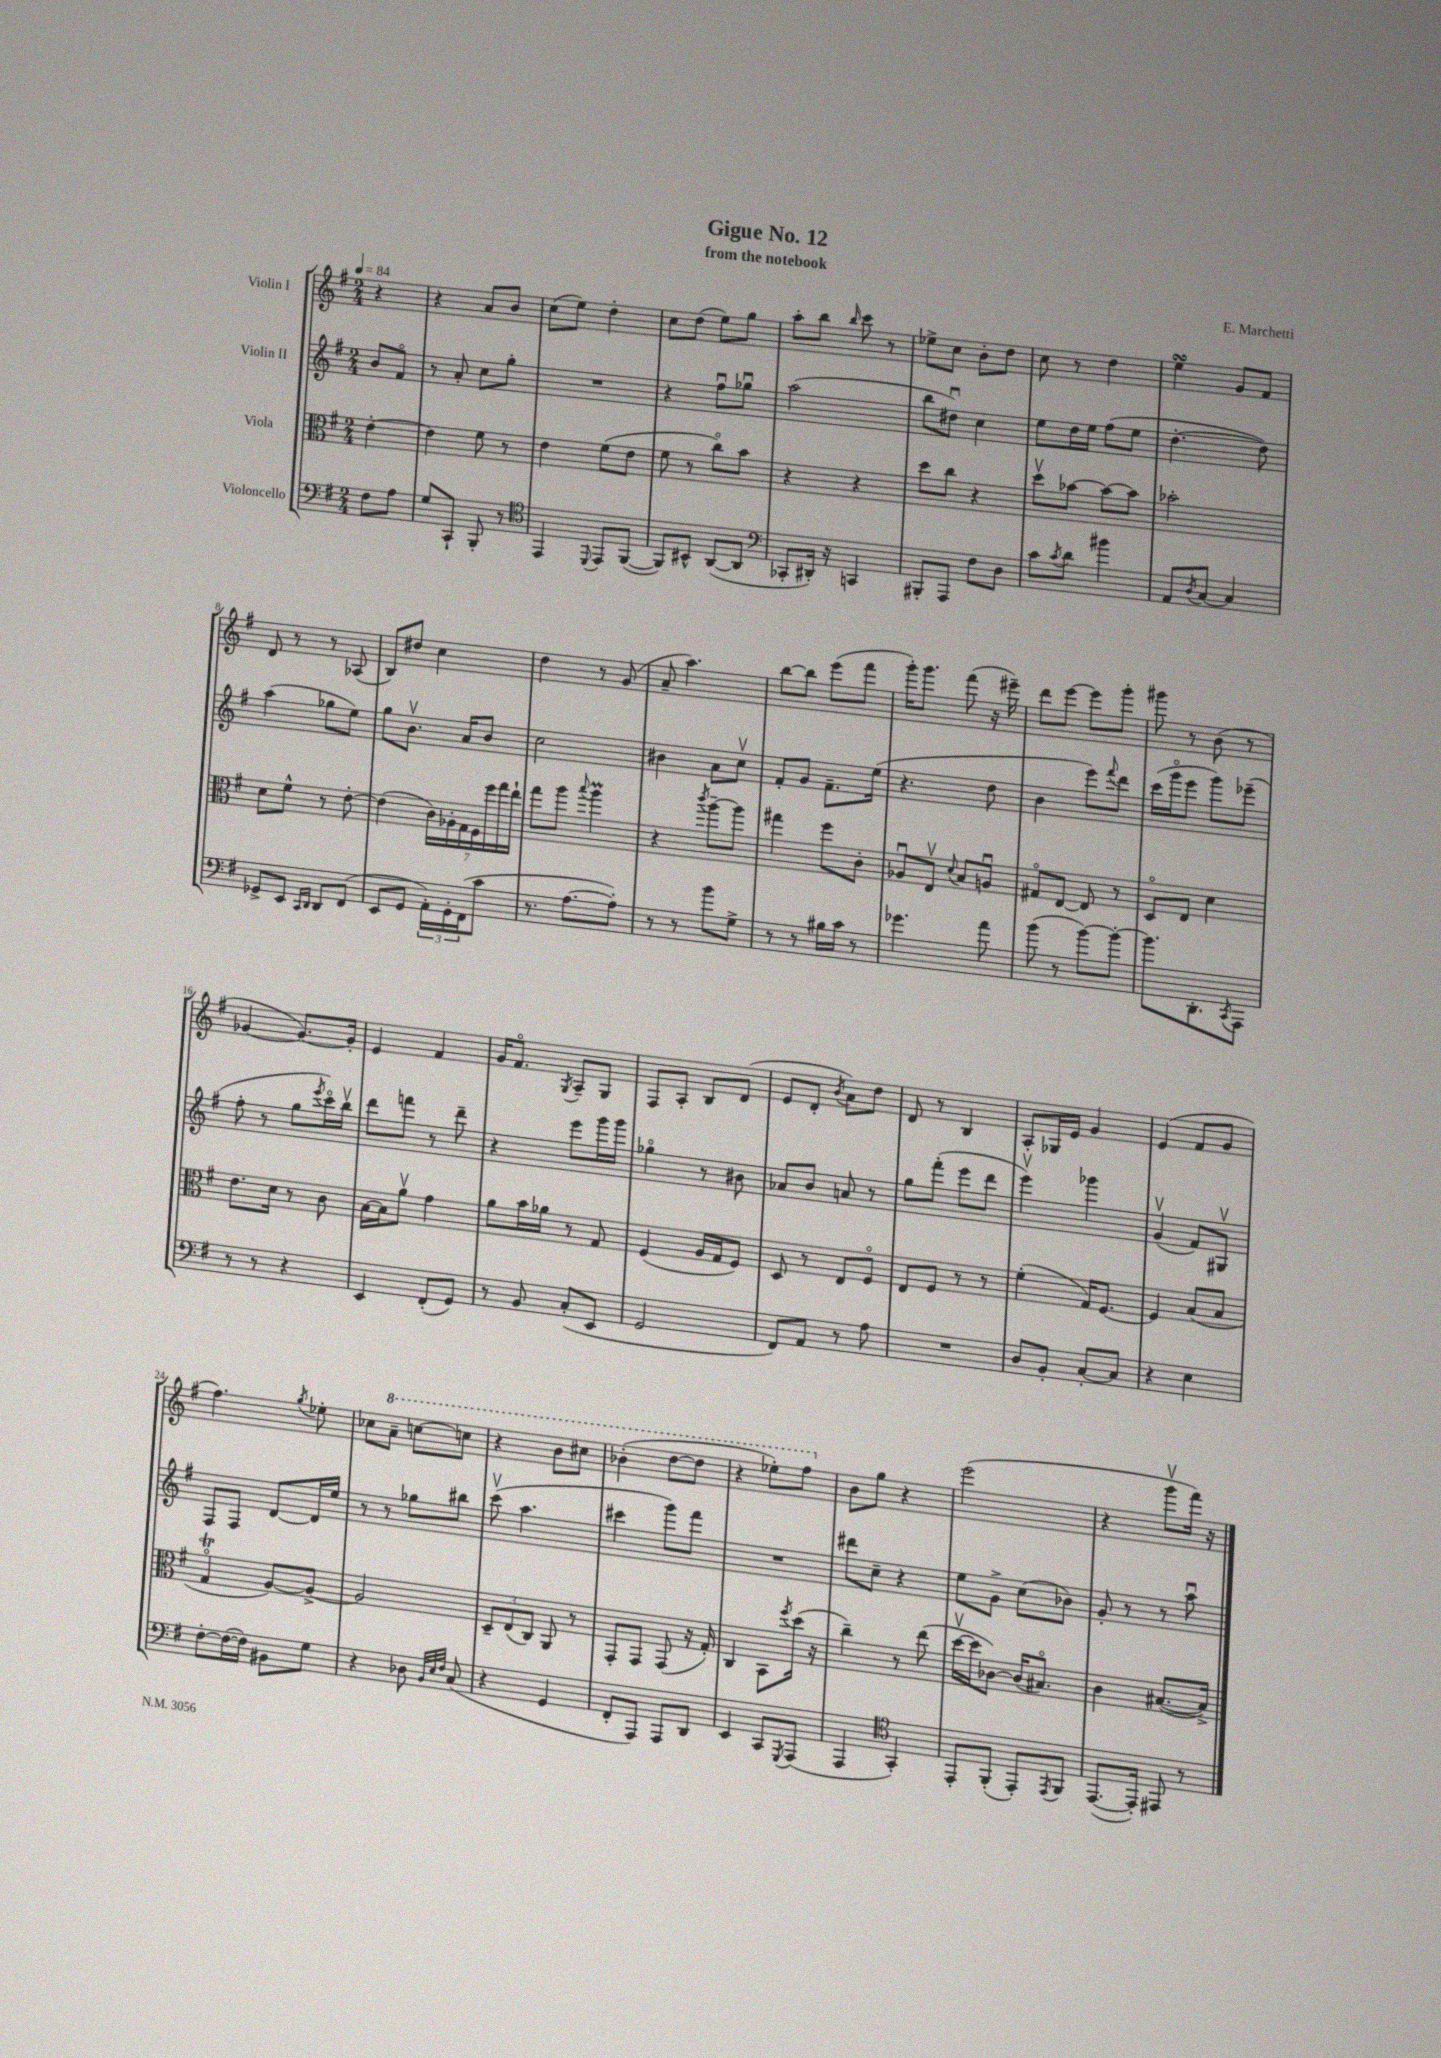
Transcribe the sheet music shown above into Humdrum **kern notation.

**kern	**kern	**kern	**kern
*staff4	*staff3	*staff2	*staff1
*clefF4	*clefC3	*clefG2	*clefG2
*k[f#]	*k[f#]	*k[f#]	*k[f#]
*M2/4	*M2/4	*M2/4	*M2/4
*MM84	*MM84	*MM84	*MM84
8F#\L	[4e'\	8b/L	4r
8A\J	.	8f#o/J	.
=	=	=	=
8G/L	4e\]	8r	4r
8CC`/J	.	8a'/	.
8BBB'/	8f#\	8cc\L	8a/L
8r	8r	8gg'\J	8b/J
=	=	=	=
*clefC4	*	*	*
4EE/	4e\	2r	(8cc\L
.	.	.	8ee\J)
8qqDD/	.	.	.
8EE/L	(8f#\L	.	4dd'\
([8FF#/J	8e\J	.	.
=	=	=	=
8FF#/]L)	8f#\	4r	8cc\L
8BB#^^/J	8r	.	(8dd\J
([8AA/L	8cco\L)	8ff#u\L	8ee\L)
8AA/]J	8b\J	8gg-u\J	8gg\J
=	=	=	=
*clefF4	*	*	*
8CC-'/L	4r	(2aa\	8aa'\L
16DD#'/Jk)	.	.	8bb\J
16r	.	.	.
.	.	.	16qqbb/
4CC/	4r	.	8ccc\
.	.	.	8r
=	=	=	=
8BBB#'/L	8dd\L	8bb\L	8ee-^\L
8AAA/J	8cc\J	8dd#u\J)	8cc\J
8F#\L	4r	4cc\	8b'\L
8D\J	.	.	8dd\J
=	=	=	=
8c\L	8ddv\L	8ee\L	8cc\
8qc/	.	.	.
8d\J	[8b-\J	16dd\L	8r
.	.	16ee\JJ	.
4b#\	8b-\_L	(8ff#\L	4dd\
.	8b-\]J	8ee\J	.
=	=	=	=
8AA/L	2b-'\	[4.dd'\	4ee\
8qD/	.	.	.
[8C/J	.	.	.
4C/]	.	.	8g/L
.	.	8dd\])	8f#/J
=	=	=	=
8GG-^/L	8d\L	(4aa\	8d/
8EE/J	8f#^^\J	.	8r
16qqCC/LL	.	.	.
16qqDD/JJ	.	.	.
8DD/L	8r	8gg-\L	8r
(8FF#/J	[8e'\	8ee\J)	(8A-/
=	=	=	=
8EE/L	(4e\]	8gg\L	8B/L)
8GG/J	.	8.bv\J	8dd#/J
24AA'\LL)	28c\LL)	.	4cc\
.	28A-'\	.	.
24GG'\	.	.	.
.	.	16a/LK	.
.	28G\	.	.
(24FF#\J	.	.	.
.	28F#\	.	.
8c\J	.	8b/J	.
.	28ff#\	.	.
.	28gg\	.	.
.	28ee`\JJ	.	.
=	=	=	=
8.r	8gg\L	2cc\	4dd\
.	8aa\J	.	.
[8.A\L	.	.	.
.	8qqbb/	.	.
.	4aa\	.	8r
8A'\]J)	.	.	(8g/
=	=	=	=
8r	4r	4b#\	8a~/
8r	.	.	4.aa\)
.	8qccc/	.	.
8b\L	[8aa~\L	8a\L	.
8G^\J	8aa\]J	8ccv\J	.
=	=	=	=
8r	4gg#\	8f#'/L	[8bb\L
8r	.	8g/J	8bb\]J
16B#\LL	8ff#\L	8.f#~\L	(8eee\L
16c\JJ	.	.	.
8r	8c'\J	.	8fff#\J
.	.	(16ee\Jk	.
=	=	=	=
4.g-\	8A-u/L	4.r	16ggg'\LK)
.	.	.	8.ggg\J
.	8Ev/J	.	.
.	8qqd/	.	.
.	8B/L	.	(8fff#\
8a\	8Au/J	8dd\	16r
.	.	.	16eee#~\)
=	=	=	=
(8b\	8G#o/L	4b\	8ddd\L
8r	[8E/J	.	[8eee\J
[8b\L)	8E/]	8eee\L)	8eee\]L
.	.	8qqfff#/	.
8b'\_J	8r	8ddd\J	8ggg'\J
=	=	=	=
8.b\]L	8Do/L	(16ccc\LL	8ggg#\
.	.	16gggo\J	.
.	8E/J	8eee\J	8r
8.DD'\	.	.	.
.	4d\	8ggg\L)	(8b\
8qCC/	.	.	.
8AAA\J	.	(8eee-~\J	8r
=	=	=	=
8r	8.e\L	8ff#'\	[4g-/
8r	.	8r	.
.	16d\Jk	.	.
4r	8r	8gg\L	8.g-/_L)
.	.	8qeee/	.
.	8c\	16ccco\L)	.
.	.	16bbv\JJ	16g-'/]Jk
=	=	=	=
4EE/	[16B\LL	8ddd\L	4e/
.	16B\]J	.	.
.	8av\J	8fff\J	.
(8FF#'/L	4g\	8r	4f#/
8GG/J)	.	8ddd~\	.
=	=	=	=
8r	8a\L	4r	16g/LK
.	.	.	8.f#o/J
8BB/	16b\L	.	.
.	16a-\JJ	.	.
.	.	.	8qG/
(8C'/L	8r	8eee\L	8A~/L
8EE/J	8G/	16ggg\L	8G/J
.	.	16ggg\JJ	.
=	=	=	=
2GG/	(4F#/	4gg-o\	8F#/L
.	.	.	8A'/J
.	16A/LL	8r	8B/L
.	16G/J	.	.
.	8F#/J)	8b#\	(8d/J
=	=	=	=
8FF#/L)	8D/	8a-/L	8e/L
8AA/J	8r	8b/J	8d'/J
.	.	.	8qb/
8r	8E/L	8a/	8a\L)
8A\	8F#o/J	8r	8dd\J
=	=	=	=
2r	8E/L	8gg\L	8d/
.	8F#/J	(8fff#'\J	8r
.	8r	8eee\L	4B/
.	8r	8ddd\J	.
=	=	=	=
8D/L	(4f#'\	4eeev\)	8A'/L
8BB'/J	.	.	16G-/L
.	.	.	16e/JJ
[8C'/L	16G/LK)	4ggg-\	4g/
.	[8.F#/J	.	.
8C/]J	.	.	.
=	=	=	=
4r	4F#/]	(4gv/	(4e/
4E\	(8B/L	8f#/L)	8f#/L
.	8B/J	8G#v/J	8g/J
=	=	=	=
[8F#'\L	4Go/	8F#/L	4.ff#\)
(16F#\_L	.	8F#/J	.
16F#\]JJ)	.	.	.
8BB#\L	[8A/L)	[8d/L	.
.	.	.	8qgg/
8G\J	8A^/_J	16d/]L	8ee-'\
.	.	16ee/JJ	.
=	=	=	=
4r	2A/]	8r	8cc-\L
.	.	8r	8aa~\J
8D-\	.	8gg-\L	[8ccc\L
32qqBB/LLL	.	.	.
32qqE/	.	.	.
32qqF#/JJJ	.	.	.
(8C/	.	8bb#\J	8ccc\]J
=	=	=	=
4r	12D~/L	(8cccv\	4r
.	(12E/	.	.
.	.	4.aa\	.
.	12C/J)	.	.
4GG/	8AA/	.	8bb\L
.	8r	.	8ccc#\J
=	=	=	=
8FF#'/L	8GG'/L	4ccc#\	(4bb-'\
8AAA/J)	8GG/J	.	.
8AAA/L	(8GG/	8ggg\L)	[8ddd\L
8DD/J	16r	8fff#\J	8ddd\]J
.	16G'/)	.	.
=	=	=	=
4EE/	4C/	2r	4r
8CC/L	8BB\L	.	8eee-'\L)
8qGGG/	8qff#/	.	.
(8AAA/J	(16dd\Jk	.	8fff#\J
.	16r	.	.
=	=	=	=
4AAA/	4cc~\)	8ddd#\L	8b\L
.	.	8cc~\J	8gg\J
*clefC4	*	*	*
4GG'/)	8r	4r	4r
.	(8ee\	.	.
=	=	=	=
8EE'/L	[16ddv\LL	8ee\L	(2eee\
.	16dd\]J	.	.
(8FF#'/J	[8c-\J)	8g^\J	.
8EE'/L)	(16c-/]LK	(8cc\L	.
.	8.B#o/J)	.	.
8qEE/	.	.	.
8FF#/J	.	8b-\J)	.
=	=	=	=
([8.EE/L	4c\	8g'/	4r
.	.	8r	.
16EE'/]Jk)	.	.	.
8EE#/	([8.B#/L	8r	8gggv\L
8r	.	8aau\	16fff#\Jk)
.	16B#^/]Jk)	.	16r
==	==	==	==
*-	*-	*-	*-
